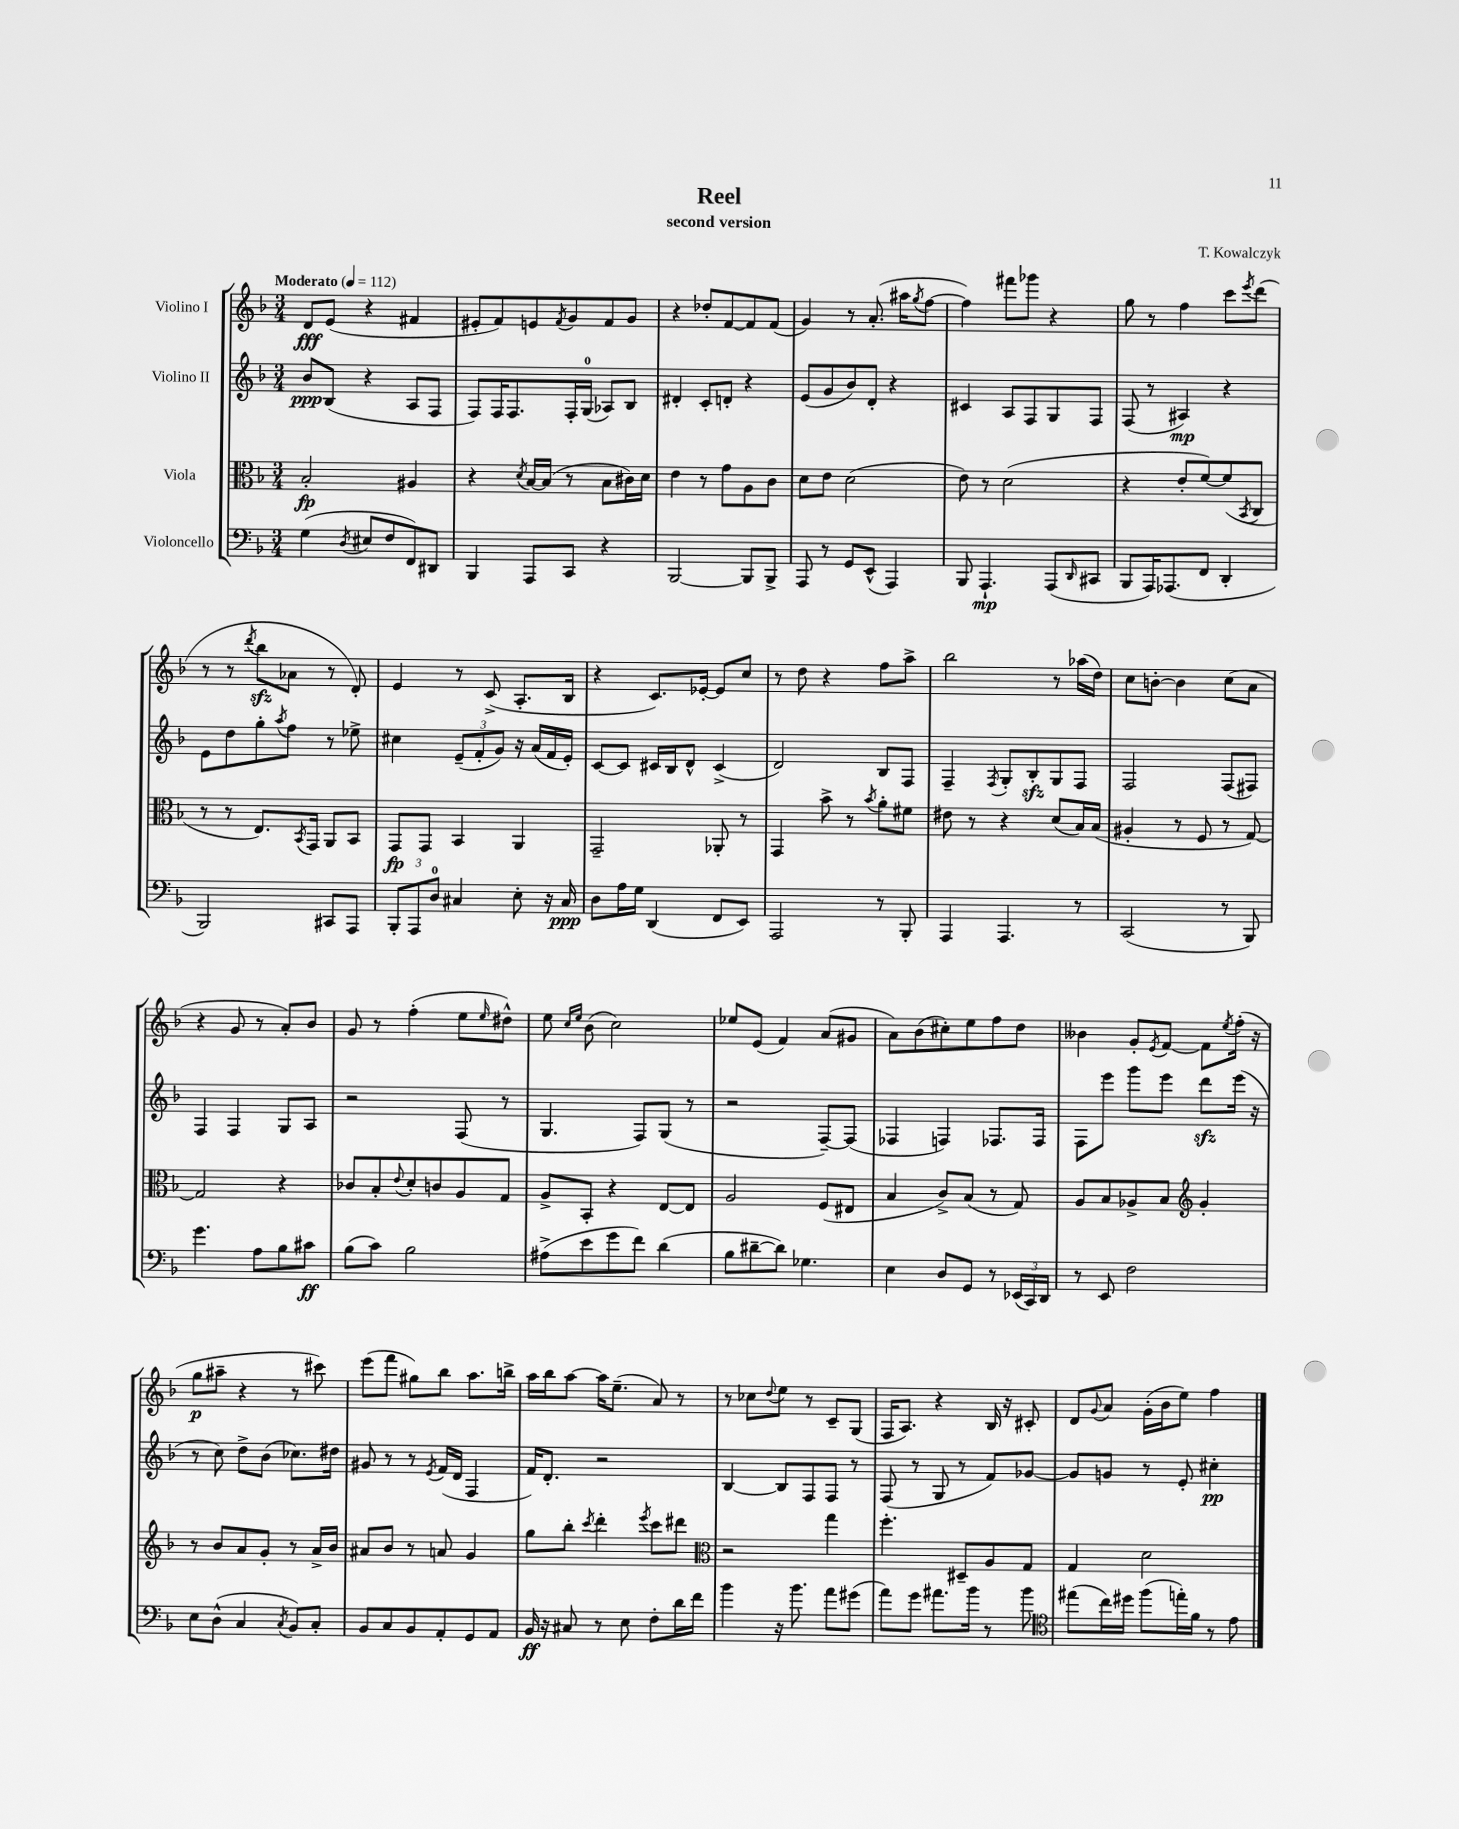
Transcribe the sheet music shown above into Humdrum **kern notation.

**kern	**kern	**kern	**kern
*staff4	*staff3	*staff2	*staff1
*clefF4	*clefC3	*clefG2	*clefG2
*k[b-]	*k[b-]	*k[b-]	*k[b-]
*M3/4	*M3/4	*M3/4	*M3/4
*MM112	*MM112	*MM112	*MM112
(4G	2B-'	8b-	8d
.	.	(8B-	(8e
8qD	.	.	.
8E#	.	4r	4r
8F	.	.	.
8FF)	4A#	8A	4f#
8DD#	.	8F	.
=	=	=	=
4BBB-	4r	8F)	8e#'
.	.	16F	8f)
.	.	8.F	.
.	8qd	.	.
8AAA	[16B-	.	8e
.	(16B-]	.	.
.	.	.	8qf
8CC	8r	16F'	8g
.	.	(16G	.
4r	8B-	8A-)	8f
.	16c#)	8B-	8g
.	16d	.	.
=	=	=	=
[2BBB-	4e	4d#'	4r
.	8r	8c'	8dd-'
.	8g	8d'	[8f
8BBB-]	8A	4r	8f]
8BBB-^	8c	.	(8f
=	=	=	=
8AAA	8d	(8e	4g)
8r	8e	8g	.
8GG	(2d	8b-)	8r
(8EE^^	.	8d'	(8.a'
4AAA)	.	4r	.
.	.	.	16aa#
.	.	.	8qgg
.	.	.	[8ff
=	=	=	=
8BBB-	8e)	4c#	4ff])
4.AAA`	8r	.	.
.	(2d	8A	8fff#
.	.	8F	8ggg-
(8AAA	.	8G	4r
16qqDD	.	.	.
8CC#	.	8F	.
=	=	=	=
8BBB-	4r	(8F	8gg
16AAA)	.	8r	8r
(8.AAA-	.	.	.
.	8e'	4A#)	4ff
8FF	[8f)	.	.
4DD'	(8f]	4r	8ccc
.	8qBB-	.	8qeee
.	8C	.	(8ddd
=	=	=	=
2BBB-)	8r	8e	8r
.	8r	8dd	8r
.	.	.	8qddd
.	8.E)	8gg'	8bb-
.	.	8qaa	.
.	.	8ff	8a-
.	8qBB-	.	.
.	16GG	.	.
8CC#	8AA	8r	8r
8AAA	8BB-	8ee-^	8d')
=	=	=	=
12BBB-'	8GG	4cc#	4e
12AAA	.	.	.
.	8GG	.	.
12D	.	.	.
4C#	4BB-	(12e~	8r
.	.	12f'	.
.	.	.	(8c^
.	.	12g)	.
8E'	4AA	16r	8.A'
.	.	(16a	.
16r	.	16f	.
16C#	.	16e')	16B-
=	=	=	=
8D	2GG~	[8c	4r
16A	.	8c]	.
16G	.	.	.
(4DD	.	16c#	8.c)
.	.	16B-	.
.	.	8d^^	.
.	.	.	[16e-'
8FF	8AA-'	(4c#^	8e-]
8EE)	8r	.	8cc
=	=	=	=
2AAA	4GG	2d)	8r
.	.	.	8dd
.	8b-^	.	4r
.	8r	.	.
.	8qb-	.	.
8r	8a'	8B-	8ff
8BBB-'	8f#	8F	8aa^
=	=	=	=
4AAA	8e#	4F~	2bb-
.	8r	.	.
.	.	8qF	.
4.AAA	4r	8G'	.
.	.	8B-'	.
.	(8d	8G	8r
8r	16B-)	8F	(16aa-
.	(16B-	.	16dd)
=	=	=	=
(2CC	4A#'	2F	8cc
.	.	.	[8b'
.	8r	.	4b]
.	8F	.	.
8r	8r	(8F	(8cc
8BBB-)	[8G)	8F#)	8a
=	=	=	=
4.g	2G]	4F	4r
.	.	4F	8g
8A	.	.	8r
8B-	4r	8G	8a')
8c#	.	8A	8b-
=	=	=	=
(8B-	8c-	2r	8g
8c)	8B-'	.	8r
.	8qqe	.	.
2B-	8d'	.	(4ff'
.	8c	.	.
.	8A	(8F	8ee
.	.	.	16qqee
.	8G	8r	8dd#^^)
=	=	=	=
(8A#^	8A^	4.G	8ee
.	.	.	16qqcc
.	.	.	16qqee
8e	8BB-'	.	(8b-
8g	4r	.	2cc)
8f)	.	8F)	.
(4d	[8E	(8G	.
.	8E]	8r	.
=	=	=	=
8B-	2A	2r	8ee-
[8d#~	.	.	(8e
8d#])	.	.	4f)
4.G-	.	.	.
.	(8F	[8F~)	(8a
.	8E#	(8F]	8g#
=	=	=	=
4E	4B-	4F-	8a)
.	.	.	(8b-
8D	8c^)	4F)	8cc#')
8GG	(8B-	.	8ee
8r	8r	8.F-	8ff
(24EE-	8G)	.	8dd
24CC)	.	.	.
.	.	16F-	.
24DD	.	.	.
=	=	=	=
8r	8A	8F	4b--
8EE	8B-	8eee	.
2F	8A-^	8ggg	8g'
.	.	.	8qe
.	8B-	8eee	[8f
*	*clefG2	*	*
.	4g'	8ddd	8f]
.	.	.	8qee
.	.	(16eee	(16ff'
.	.	16r	16r
=	=	=	=
8E	8r	8r	8gg
(8D^^	8b-	8cc)	8aa#~
4C	8a	8dd^	4r
.	8g'	(8b-	.
8qC	.	.	.
8BB-)	8r	8.cc-)	8r
8C'	16a^	.	8ccc#)
.	16b-	16dd#	.
=	=	=	=
8BB-	8a#	8g#	(8eee
8C	8b-	8r	8fff
8BB-	8r	8r	8gg#)
.	.	8qe	.
8AA'	8a	(16f	8bb-
.	.	16d	.
8GG	4g	4F	8.aa
8AA	.	.	.
.	.	.	16bb^
=	=	=	=
16BB-	8gg	16f)	16aa
16r	.	8.d'	16bb-
8C#	8bb-'	.	[8aa
.	8qccc	.	.
8r	4ddd'	2r	16aa]
.	.	.	(8.ee~
8E	.	.	.
.	8qeee	.	.
8F'	8ccc	.	8a)
16d	8ddd#	.	8r
16f	.	.	.
=	=	=	=
*	*clefC3	*	*
4b-	2r	[4B-	8r
.	.	.	8cc-
.	.	.	8qqdd
16r	.	8B-]	8ee
8.b-	.	.	.
.	.	8F	8r
8a	4gg	8F	8c~
(8g#	.	8r	(8G
=	=	=	=
8a)	4.ff'	(8F	16F
.	.	.	8.A)
8g	.	8r	.
8.a#	.	8G	4r
.	8D#~	8r	.
16b-	.	.	.
8r	8A	8f)	16B-
.	.	.	16r
8b-	8G	[8g-	8c#'
=	=	=	=
*clefC4	*	*	*
(8ee#	4G	8g-]	8d
.	.	.	8qqg
16cc)	.	8g	8a
16dd#	.	.	.
(8ff	2d	8r	(16g'
.	.	.	16b-
16ee')	.	8e'	8ee)
16f	.	.	.
8r	.	4cc#'	4ff
8e	.	.	.
==	==	==	==
*-	*-	*-	*-
